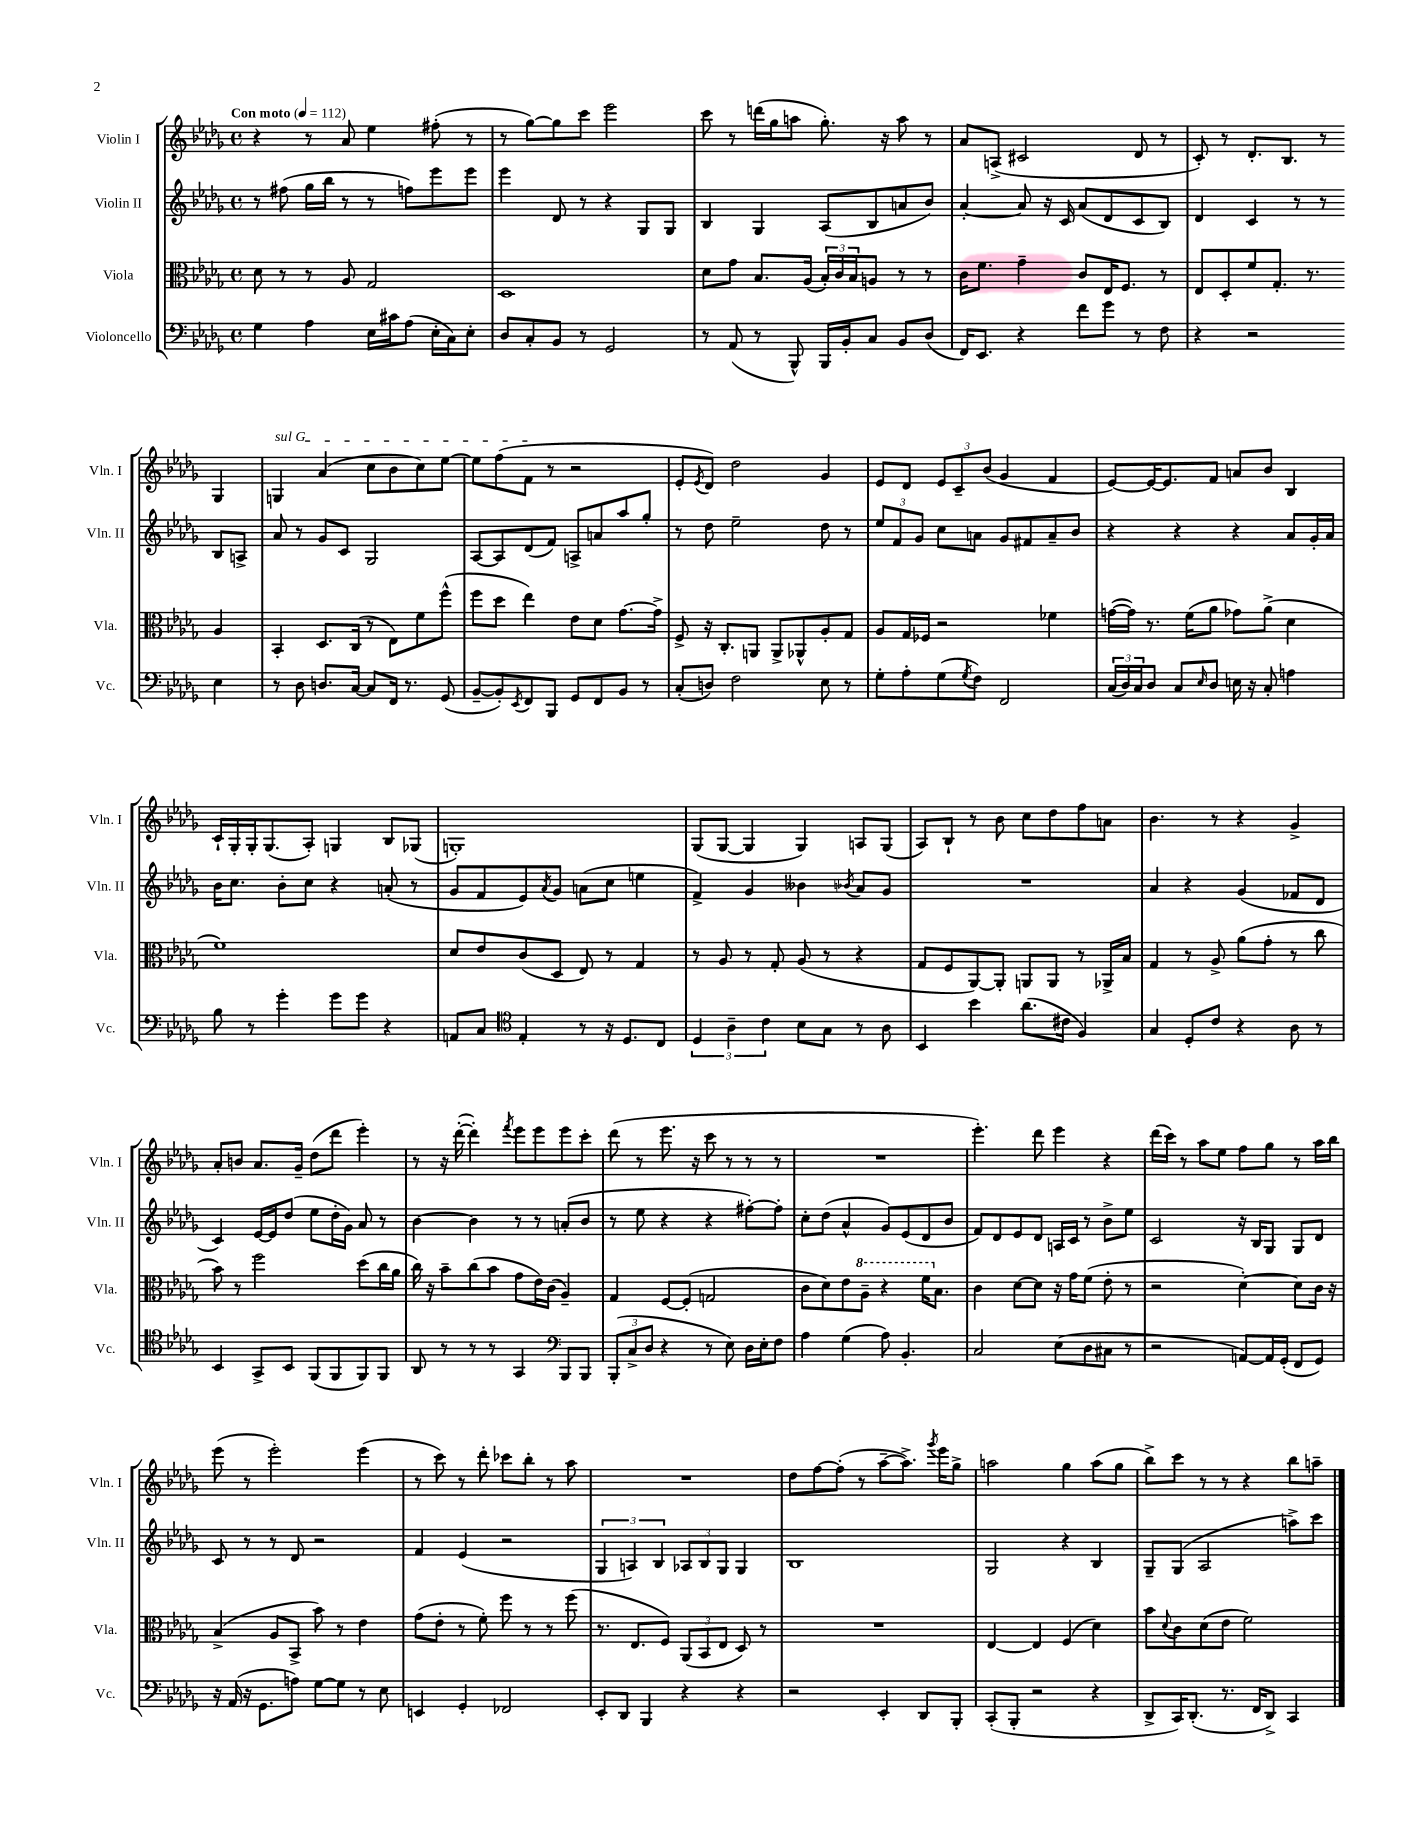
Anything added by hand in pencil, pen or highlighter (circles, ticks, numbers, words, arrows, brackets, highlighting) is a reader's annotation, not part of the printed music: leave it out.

**kern	**kern	**kern	**kern
*part4	*part3	*part2	*part1
*staff4	*staff3	*staff2	*staff1
*I"Violoncello	*I"Viola	*I"Violin II	*I"Violin I
*I'Vc.	*I'Vla.	*I'Vln. II	*I'Vln. I
*clefF4	*clefC3	*clefG2	*clefG2
*k[b-e-a-d-g-]	*k[b-e-a-d-g-]	*k[b-e-a-d-g-]	*k[b-e-a-d-g-]
*M4/4	*M4/4	*M4/4	*M4/4
*met(c)	*met(c)	*met(c)	*met(c)
*MM112	*MM112	*MM112	*MM112
=1	=1	=1	=1
!	!	!	!LO:TX:a:B:t=Con moto
4G-\	8d-\	8r	4r
.	8r	(8ff#X\	.
4A-\	8r	16gg-\LL	8r
.	.	16bb-\JJ	.
.	8A-/	8r	8a-/
16E-\LL	2G-/	8r	4ee-\
16c#X\J	.	.	.
(8A-\J	.	8ffn\L)	.
16E-'\LL	.	8eee-\	(8ff#X'\
16C\J)	.	.	.
8E-'\J	.	8eee-\J	8r
=2	=2	=2	=2
8D-/L	1D-	4eee-\	8r
8C'/	.	.	[8gg-\L)
8BB-/J	.	8d-/	8gg-\]
8r	.	8r	8ccc\J
2GG-/	.	4r	2eee-\
.	.	8G-/L	.
.	.	8G-/J	.
=3	=3	=3	=3
8r	8d-\L	4B-/	8ccc\
(8AA-/	8g-\J	.	8r
8r	8.B-/L	4G-/	(16dddn\LL
.	.	.	16gg-\J
8BBB-^^/)	.	.	8aan\J
.	(16A-/Jk	.	.
16BBB-/LL	24B-'/LL)	(8A-/L	8.gg-'\)
.	24c/	.	.
16BB-'/J	.	.	.
.	24B-/J	.	.
8C/J	8An/J	8B-/	.
.	.	.	16r
8BB-/L	8r	8an/	8aa\
(8D-/J	8r	8b-/J)	8r
=4	=4	=4	=4
16FF/KL)	16c\KL	[4a-'/	8a-/L
8.EE-/J	8.f\J	.	.
.	.	.	(8An^/J
4r	4g-~\	8a-/]	2c#X/
.	.	16r	.
.	.	16c/	.
8f\L	8c/L	(8a-/L	.
8g-\J	16E-/K	8d-/	.
.	8.F/J	.	.
8r	.	8c/	8d-/
8F\	8r	8B-/J)	8r
=5	=5	=5	=5
4r	8E-/L	4d-/	8c'/)
.	8D-'/	.	8r
2r	8f/	4c/	8.d-'/L
.	8.G-'/J	.	.
.	.	.	8.B-/J
.	.	8r	.
.	8.r	.	.
.	.	8r	8r
4E-\	4A-/	8B-/L	4G-/
.	.	8An^/J	.
!!LO:LB:g=z
=6	=6	=6	=6
!	!	!	!LO:TX:a:i:t=sul G
8r	4BB-'/	8a-/	4Gn/
8D-\	.	8r	.
8.Dn/L	8.D-/L	8g-/L	(4a-/
.	.	8c/J	.
[16C/Jk	(16C/Jk	.	.
8C/L]	8r	2G-/	8cc\L
16FF/Jk	8E-\L)	.	8b-\
8.r	.	.	.
.	8f\	.	8cc\)
(8GG-/	(8ff^^\J	.	[8ee-\J
=7	=7	=7	=7
[8BB-~/L	8ff\L	[8A-/L	8ee-\L]
8BB-'/])	8dd-\J	8A-/]	(8ff\
8qEE-/	.	.	.
8FF/	4ee-\)	(8d-/	8f\J
8BBB-/J	.	8f/J)	8r
8GG-/L	8e-\L	8An^/L	2r
8FF/	8d-\J	8an/	.
8BB-/J	[8.g-\L	8aa-/	.
8r	.	8gg-'/J	.
.	16g-^\Jk]	.	.
=8	=8	=8	=8
(8C'/L	8F^/	8r	8e-'/L
.	.	.	8qe-/
8Dn/J)	16r	8dd-\	8d-/J)
.	8.C'/L	.	.
2F\	.	2ee-~\	2dd-\
.	8AAn/J	.	.
.	8AA^/L	.	.
.	8AA-X^^/	.	.
8E-\	8A-'/	8dd-\	4g-/
8r	8G-/J	8r	.
=9	=9	=9	=9
8G-'\L	8A-/L	12ee-/L	8e-/L
.	.	12f/	.
8A-'\	16G-/L	.	8d-/J
.	.	12g-/J	.
.	16F-X/JJ	.	.
(8G-\	2r	8cc\L	12e-/L
.	.	.	12c~/
8qG-/	.	.	.
8F\J)	.	8an\J	.
.	.	.	(12b-/J
2FF/	.	8g-/L	4g-/
.	.	8f#X/	.
.	4f-X\	8a~/	4f/
.	.	8b-/J	.
=10	=10	=10	=10
(24C/LL	([16gn\LL	4r	[8e-/L)
24D-/)	.	.	.
.	16g\JJ])	.	.
24C/J	.	.	.
8D-/J	8.r	.	16e-/K_
.	.	.	8.e-/]
8C/L	.	4r	.
.	(16f\KL	.	.
16qqE-/	.	.	.
8D-/J	8a-\J	.	8f/J
16En\	8g-X\L)	4r	8an/L
16r	.	.	.
8C'/	(8a-^\J	.	8b-/J
4An\	4d-\	8a-/L	4B-/
.	.	16g-'/L	.
.	.	16a-/JJ	.
!!LO:LB:g=z
=11	=11	=11	=11
8B-\	1f)	16b-\KL	16c`/LL
.	.	8.cc\J	16G-'/
8r	.	.	16G-'/J
.	.	.	(8.G-/
4g-'\	.	8b-'\L	.
.	.	8cc\J	8A-'/J)
8g-\L	.	4r	4Gn/
8g-\J	.	.	.
4r	.	(8an'/	8B-/L
.	.	8r	(8G-X/J
=12	=12	=12	=12
8AAn/L	8d-/L	8g-/L	1Gn')
8C/J	8e-/	8f/	.
*clefC4	*	*	*
4E-'/	(8c/	8e-/)	.
.	.	8qa-/	.
.	8D-/J	8g-/J	.
8r	8E-/)	(8an\L	.
16r	8r	8cc\J	.
8.D-/L	.	.	.
.	4G-/	4een\	.
8C/J	.	.	.
=13	=13	=13	=13
6D-/	8r	4f^/)	(8G-/L
.	8A-/	.	[8G-/J
6A-~\	.	.	.
.	8r	4g-/	4G-/]
6c\	.	.	.
.	8G-'/	.	.
8B-\L	(8A-/	4b--X\	4G-/)
8G-\J	8r	.	.
.	.	8qb-X/	.
8r	4r	8a-/L	8An/L
8A-\	.	8g-/J	(8G-/J
=14	=14	=14	=14
4BB-/	8G-/L	1r	8A-/L)
.	8F/	.	8B-`/J
4b-\	[8AA-/)	.	8r
.	8AA-'/J]	.	8b-\
(8.a-\L	8AAn/L	.	8cc\L
.	8AA/J	.	8dd-\
16c#X\Jk	.	.	.
4F/)	8r	.	8ff\
.	16AA-X^/LL	.	8an\J
.	16B-/JJ	.	.
=15	=15	=15	=15
4G-/	4G-/	4a-/	4.b-\
8D-'/L	8r	4r	.
8c/J	8A-^/	.	8r
4r	(8a-\L	(4g-/	4r
.	8g-'\J	.	.
8A-\	8r	8f-X/L	4g-^/
8r	8cc\	8d-/J	.
!!LO:LB:g=z
=16	=16	=16	=16
4BB-/	8b-\)	4c/)	8a-'/L
.	8r	.	8bn/J
8GG-^/L	2ff\	[16e-/LL	8.a-/L
.	.	16e-/J]	.
8BB-/J	.	(8dd-/J	.
.	.	.	16g-~/Jk
(8FF/L	.	8ee-\L	(8dd-\L
8FF/	.	16dd-'\L	8ddd-\J
.	.	16g-\JJ)	.
8FF/)	(8dd-\L	8a-/	4eee-'\)
8FF/J	16cc\L	8r	.
.	16a-\JJ	.	.
=17	=17	=17	=17
8AA-/	16cc\)	[4b-\	8r
.	16r	.	.
8r	8b-~\L	.	16r
.	.	.	([16ddd-'\
8r	(8cc\	4b-\]	4ddd-'\])
8r	8b-\J	.	.
.	.	.	8qfff/
4GG-/	8g-\L	8r	8eee-\L
.	16e-\L)	8r	8eee-\
.	(16c\JJ	.	.
*clefF4	*	*	*
8BBB-/L	4A-~/)	(8an'/L	8eee-\
8BBB-/J	.	8b-/J	8ccc'\J
=18	=18	=18	=18
(12BBB-'/L	4G-/	8r	(8ddd-\
12C^/	.	.	.
.	.	8ee-\	8r
12D-/J	.	.	.
4r	[8F/L	4r	8.eee-\
.	(8F'/J]	.	.
.	.	.	16r
8r	2Gn/	4r	8ccc\
8E-\)	.	.	8r
16D-\LL	.	[8ff#X'\L)	8r
16E-'\J	.	.	.
8F\J	.	8ff#'\J]	8r
=19	=19	=19	=19
4A-\	8c\L	8cc'\L	1r
.	8d-\)	(8dd-\J	.
(4G-\	8e-\	4a-^^/	.
*	*8va	*	*
.	8a-~\J	.	.
8A-\)	4r	8g-/L)	.
4.BB-'/	.	(8e-/	.
.	16ff\KL	8d-/	.
*	*X8va	*	*
.	8.B-\J	.	.
.	.	8b-/J	.
=20	=20	=20	=20
2C/	4c\	8f/L)	4.eee-'\)
.	.	8d-/	.
.	[8d-\L	8e-/	.
.	8d-\J]	8d-/J	8ddd-\
(8E-\L	16r	16An/LL	4eee-\
.	16g-\KL	16c/JJ	.
8D-\	(8f\J	8r	.
8C#X\J	8e-'\	8b-^\L	4r
8r	8r	8ee-\J	.
=21	=21	=21	=21
2r	2r	2c/	(16ddd-\LL
.	.	.	16ccc\JJ)
.	.	.	8r
.	.	.	8aa-\L
.	.	.	8ee-\J
[8AAn/L)	[4d-'\)	16r	8ff\L
.	.	16B-/KL	.
16AA/L]	.	8G-/J	8gg-\J
(16GG-'/JJ	.	.	.
8FF/L	8d-\L]	8G-/L	8r
8GG-/J)	16c\Jk	8d-/J	16aa-\LL
.	16r	.	16bb-\JJ
!!LO:LB:g=z
=22	=22	=22	=22
16r	(4B-^/	8c/	(8eee-\
(16AA-/	.	.	.
16r	.	8r	8r
8.GG-\L	.	.	.
.	8A-/L	8r	2eee-'\)
8An\J)	8BB-^/J	8d-/	.
[8G-\L	8b-\)	2r	.
8G-\J]	8r	.	.
8r	4e-\	.	(4eee-\
8E-\	.	.	.
=23	=23	=23	=23
4EEn/	(8g-\L	4f/	8r
.	8e-'\J	.	8ccc\)
4GG-'/	8r	(4e-/	8r
.	8f'\)	.	8ddd-'\
2FF-X/	8ff\	2r	8ccc-X\L
.	8r	.	8bb-'\J
.	8r	.	8r
.	(8ff\	.	8aa-\
=24	=24	=24	=24
8EE-'/L	8.r	6G-/	1r
8DD-/J	.	.	.
.	.	6An/)	.
.	8.E-/L	.	.
4BBB-/	.	.	.
.	.	6B-/	.
.	8F/J)	.	.
4r	(12AA-/L	12A-X/L	.
.	12BB-/	12B-/	.
.	12E-/J	12G-/J	.
4r	8D-/)	4G-/	.
.	8r	.	.
=25	=25	=25	=25
2r	1r	1B-	8dd-\L
.	.	.	[8ff\
.	.	.	(8ff'\J]
.	.	.	8r
4EE-'/	.	.	[8aa-~\L
.	.	.	8.aa-^\J])
8DD-/L	.	.	.
.	.	.	8qggg-/
.	.	.	16eee-\KL
8BBB-'/J	.	.	8gg-^\J
=26	=26	=26	=26
(8CC'/L	[4E-/	2G-/	2aan\
8BBB-'/J	.	.	.
2r	4E-/]	.	.
.	(4F/	4r	4gg-\
4r	4d-\)	4B-/	(8aa\L
.	.	.	8gg-\J
=27	=27	=27	=27
8DD-^/L	8b-\L	8G-~/L	8bb-^\L)
.	8qqd-/	.	.
16CC/K)	8c\	(8G-/J	8ccc\J
(8.DD-'/J	.	.	.
.	(8d-\	2A-/	8r
8.r	8e-\J	.	8r
.	2f\)	.	4r
16FF/KL	.	.	.
8DD-^/J)	.	.	.
4CC/	.	8aan^\L)	8bb-\L
.	.	8ccc\J	8aan~\J
==	==	==	==
*-	*-	*-	*-
